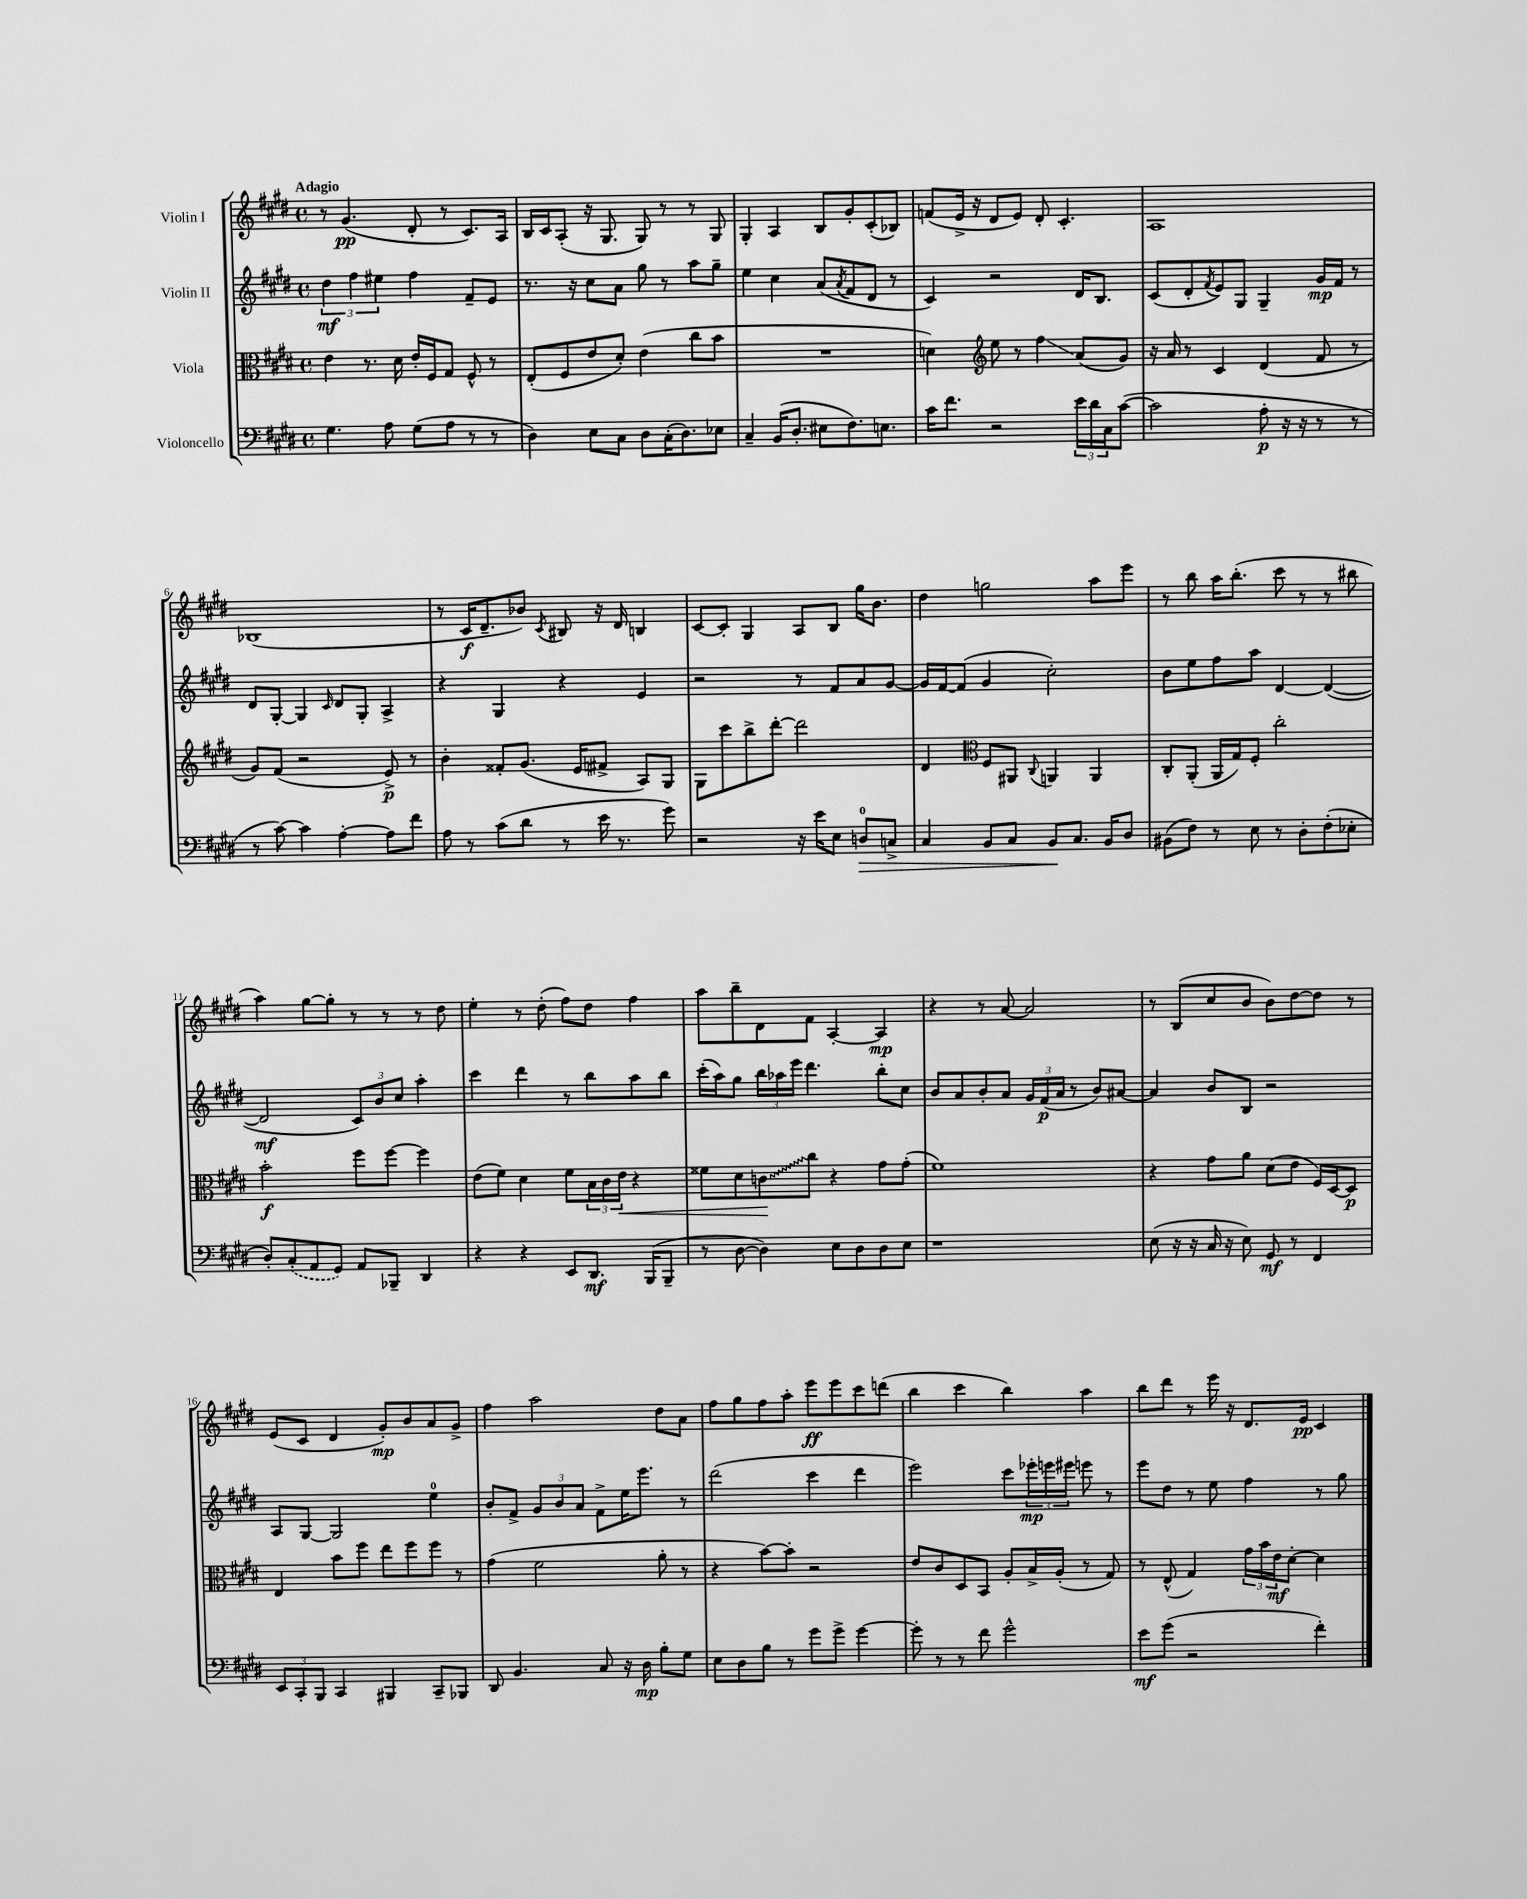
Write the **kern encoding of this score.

**kern	**kern	**kern	**kern
*staff4	*staff3	*staff2	*staff1
*clefF4	*clefC3	*clefG2	*clefG2
*k[f#c#g#d#]	*k[f#c#g#d#]	*k[f#c#g#d#]	*k[f#c#g#d#]
*M4/4	*M4/4	*M4/4	*M4/4
*met(c)	*met(c)	*met(c)	*met(c)
4.G#	4e	6dd#	8r
.	.	.	(4.g#
.	.	6ff#	.
.	8.r	.	.
.	.	6ee#	.
8A	.	.	.
.	16d#	.	.
(8G#	16e'	4ff#	8d#'
.	16F#	.	.
8A	8G#	.	8r
8r	8F#^^	8f#~	8.c#)
8r	8r	8e	.
.	.	.	16A
=	=	=	=
4D#)	(8E'	8.r	16B
.	.	.	16c#
.	8F#	.	(8A'
.	.	16r	.
8E	8e	8cc#	16r
.	.	.	8.G#
8C#	8d#')	8a	.
8D#	(4e	8gg#	8G#)
(16C#'	.	8r	8r
8.D#)	.	.	.
.	8cc#	8aa	8r
8E-	8b	8gg#~	8G#
=	=	=	=
4C#~	1r	4ee	4G#'
(16BB	.	4cc#	4A
8.D#'	.	.	.
8E#	.	(8a	8B
.	.	8qa	.
8.F#)	.	8f#	8g#'
.	.	8d#	(8c#'
8.E	.	.	.
.	.	8r	8B-)
=	=	=	=
16c#	4d)	4c#)	(8f
8.f#	.	.	.
.	.	.	16e^
.	.	.	16r
*	*clefG2	*	*
2r	8ee	2r	8d#
.	8r	.	8e)
.	4ff#	.	8d#'
.	.	.	4.c#'
24e	(8a	16d#	.
24d#	.	.	.
.	.	8.B	.
24C#	.	.	.
([8c#	8g#)	.	.
=	=	=	=
2c#]	16r	(8c#	1A
.	16a	.	.
.	8r	8d#'	.
.	.	8qf#	.
.	4c#	8e)	.
.	.	8G#	.
8A'	(4d#	4G#~	.
16r	.	.	.
16r	.	.	.
8r	8f#	16g#	.
.	.	16f#	.
8r	8r	8r	.
=	=	=	=
8r	8g#)	8d#	(1B-
[8c#)	(8f#	[8G#'	.
4c#]	2r	4G#]	.
.	.	16qqc#	.
[4A'	.	8d#	.
.	.	8G#'	.
8A]	8e^)	4A^	.
8f#	8r	.	.
=	=	=	=
8A	4b'	4r	8r
8r	.	.	16c#
.	.	.	8.d#~
(8c#	8f##'	4G#	.
8d#	(8.g#	.	8b-)
.	.	.	8qc#
8r	.	4r	8B#
.	16e	.	.
16e	8f#^	.	16r
8.r	.	.	16d#
.	8A)	4e	4B
8g#)	8G#	.	.
=	=	=	=
2r	8G#	2r	[8c#
.	8ccc#	.	8c#']
.	8bb^	.	4G#
.	[8ddd#'	.	.
16r	2ddd#]	8r	8A
16e	.	.	.
8E	.	8f#	8B
8D	.	8a	16gg#
.	.	.	8.b
8C^	.	[8g#	.
=	=	=	=
4C#	4d#	16g#]	4dd#
.	.	[16f#	.
.	.	(8f#]	.
*	*clefC3	*	*
8BB	8F#	4g#	2gg
8C#	8AA#	.	.
.	8qqC#	.	.
8BB	4AA	2cc#')	.
8.C#	.	.	.
.	4AA	.	8aa
16BB	.	.	.
8D#	.	.	8eee
=	=	=	=
(8BB#	8C#'	8b	8r
8F#)	(8AA'	8ee	8bb
8r	16AA	8ff#	16aa
.	16G#)	.	(8.bb'
8E	8F#'	8aa	.
8r	2cc#'	[4d#	8ccc#
8D#'	.	.	8r
(8F#'	.	(4d#_	8r
8E-'	.	.	8bb#
=	=	=	=
8D#')	2b'	2d#]	4aa)
(8C#'	.	.	.
8AA	.	.	[8gg#
8GG#)	.	.	8gg#']
8AA	8ff#	12c#)	8r
.	.	12b	.
8BBB-~	[8ff#	.	8r
.	.	12cc#	.
4DD#	4ff#]	4aa'	8r
.	.	.	8dd#
=	=	=	=
4r	(8e	4ccc#	4ee'
.	8f#)	.	.
4r	4d#	4ddd#	8r
.	.	.	(8dd#'
8EE	8f#	8r	8ff#)
8.DD#	24B	8bb	8dd#
.	24c#	.	.
.	24e	.	.
.	4r	8aa	4ff#
(16BBB	.	.	.
8BBB~	.	8bb	.
=	=	=	=
8r	8f##	(16ccc#'	8aa
.	.	16aa)	.
[8D#	8d#	8gg#	8bb~
4D#])	8c	24bb	8d#
.	.	24aa-	.
.	.	24eee	.
.	8cc#	4.ddd#	8f#
8E	4r	.	[4A'
8D#	.	.	.
8D#	8g#	8bb'	4A]
8E	(8g#'	8cc#	.
=	=	=	=
1r	1f#)	8b	4r
.	.	8a	.
.	.	8b'	8r
.	.	8a	[8a
.	.	24g#	2a]
.	.	(24f#	.
.	.	24a	.
.	.	8r	.
.	.	8b)	.
.	.	[8a#	.
=	=	=	=
(8E	4r	4a#]	8r
16r	.	.	(8B
16r	.	.	.
16C#	8g#	8b	8cc#
16r	.	.	.
8E)	8a	8B	8b
8GG#	(8d#	2r	8b)
8r	8e	.	[8dd#
4FF#	16F#)	.	8dd#]
.	[16D#	.	.
.	8D#]	.	8r
=	=	=	=
12EE	4E	8A	(8e
12CC#'	.	.	.
.	.	[8G#	8c#
12BBB	.	.	.
4CC#	8b	2G#]	4d#
.	8ff#	.	.
4BBB#	8ee	.	8g#')
.	8ff#	.	8b
8CC#~	8ff#	4ee	8a
8BBB-	8r	.	8g#^
=	=	=	=
8DD#	(4g#	8b'	4ff#
4.BB	.	8f#^	.
.	2f#	12g#	2aa
.	.	12b	.
.	.	12a	.
8C#	.	8f#^	.
16r	.	16ee	.
16D#	.	8.eee	.
8B'	8a'	.	8dd#
8G#	8r	8r	8a
=	=	=	=
8E	4r	(2ddd#	8ff#
8D#	.	.	8gg#
8B	[8b)	.	8ff#
8r	8b']	.	8aa'
8g#	2r	4ccc#	8eee
8g#^	.	.	8eee
[4g#	.	4ddd#	8ccc#
.	.	.	(8ddd
=	=	=	=
8g#']	8e	2eee)	4bb
8r	8c#	.	.
8r	8D#	.	4ccc#
8f#	8BB	.	.
2g#^^	8A'	8ccc#	4bb)
.	16B^	24eee-'	.
.	.	24eee	.
.	(16A'	.	.
.	.	24eee#	.
.	8r	8eee	4aa
.	8G#)	8r	.
=	=	=	=
8e	8r	8eee	8bb
(8g#	(8E^^	8dd#	8ddd#
2r	4G#)	8r	8r
.	.	8ee	16eee
.	.	.	16r
.	24g#	4ff#	8.d#
.	24b	.	.
.	24e	.	.
.	[8d#'	.	.
.	.	.	16e
4f#')	4d#]	8r	4c#
.	.	8gg#	.
==	==	==	==
*-	*-	*-	*-
